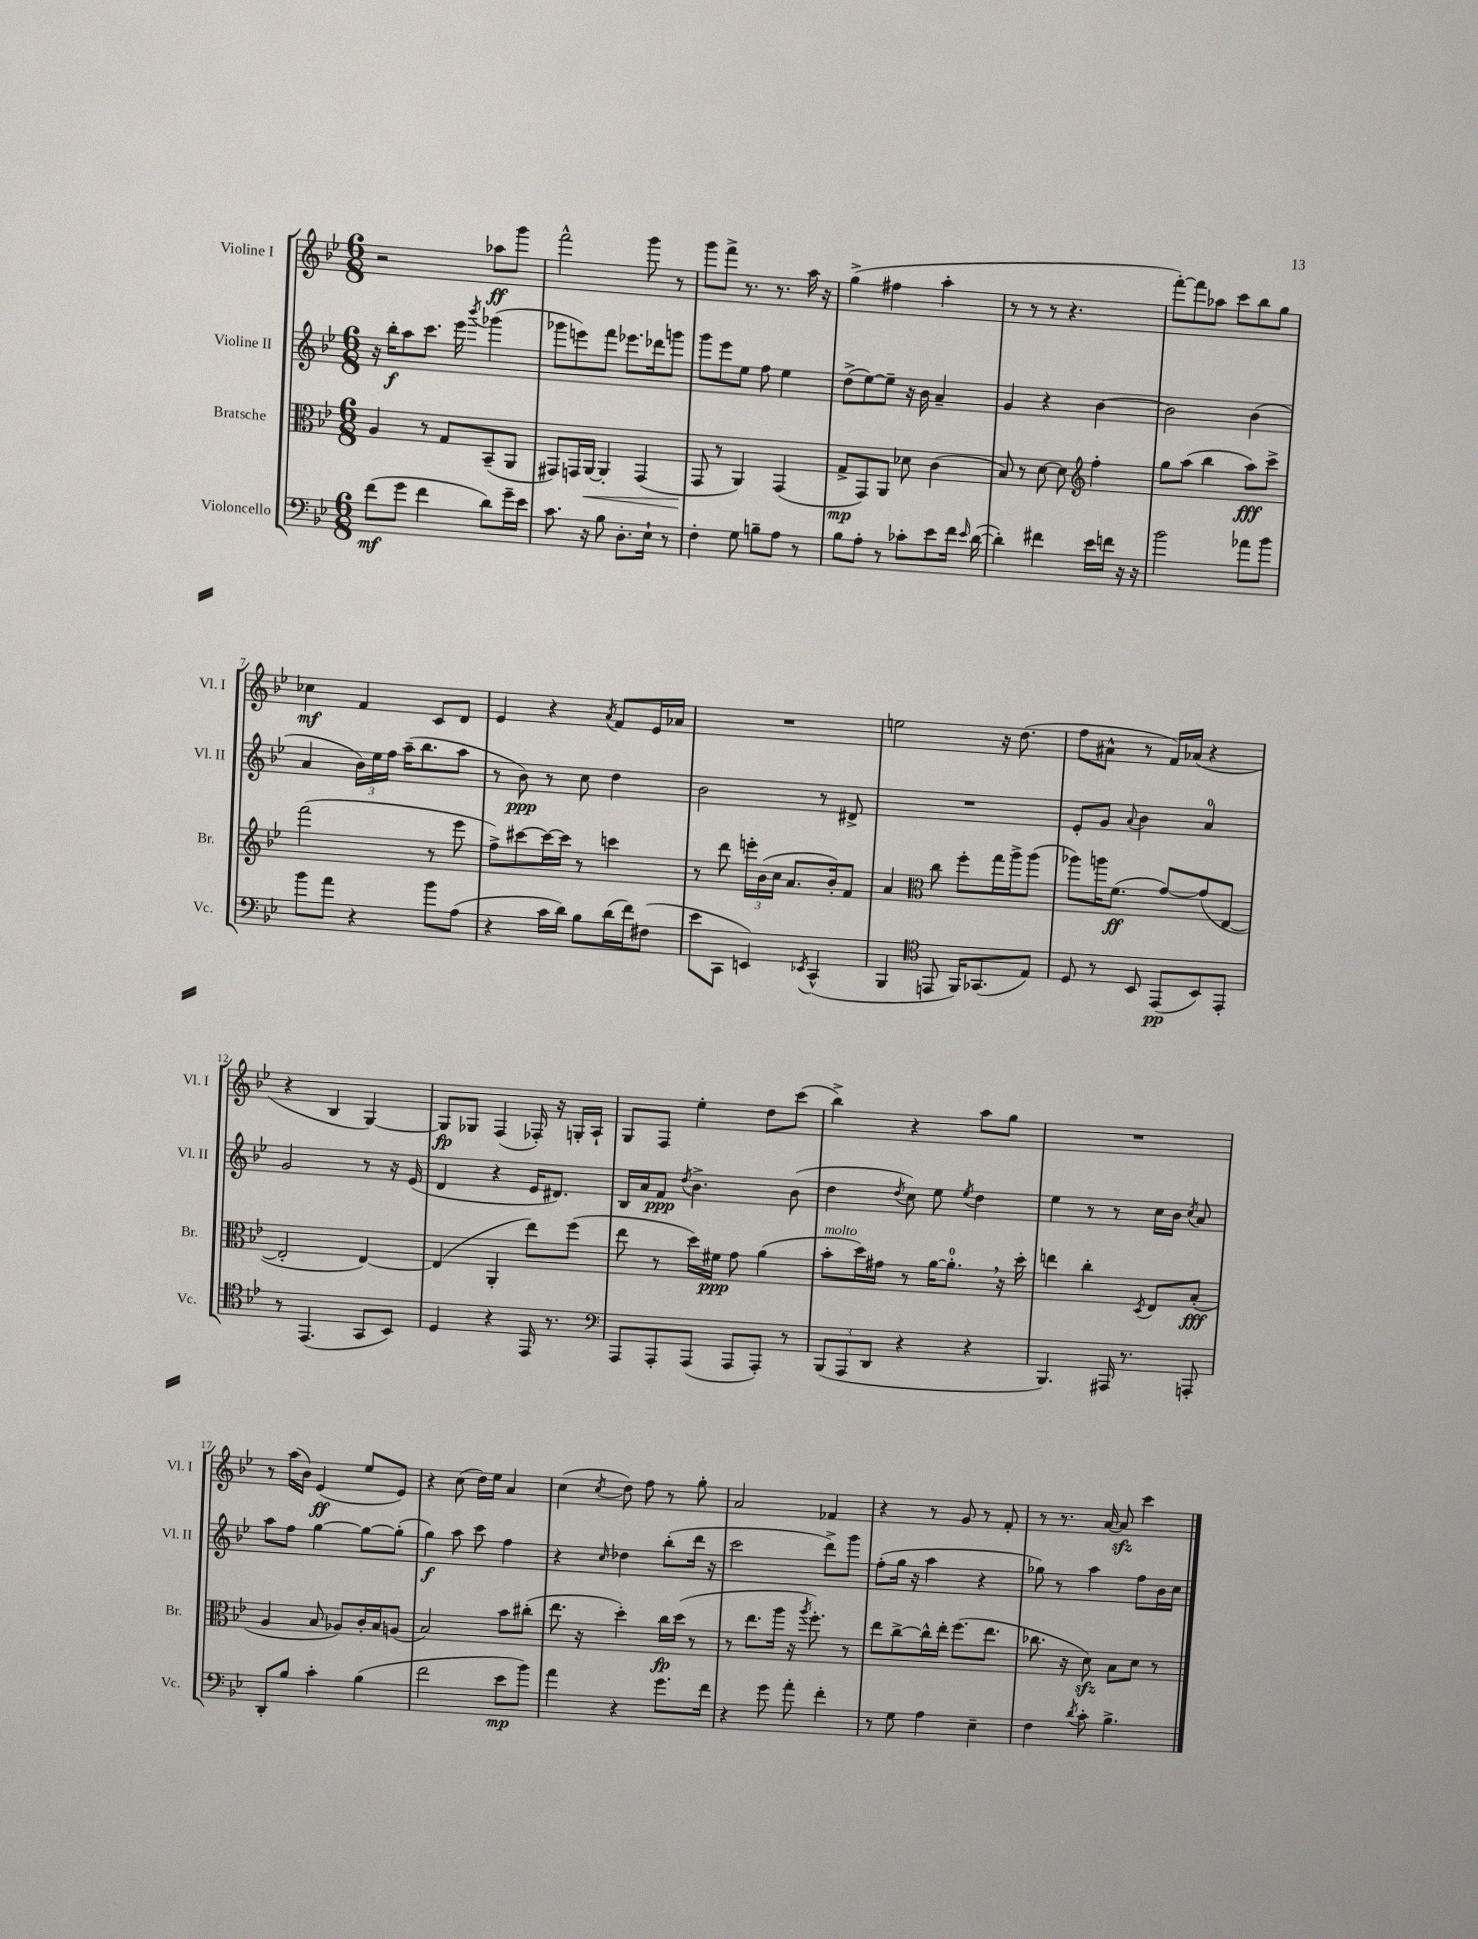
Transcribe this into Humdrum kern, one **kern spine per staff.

**kern	**kern	**kern	**kern
*staff4	*staff3	*staff2	*staff1
*clefF4	*clefC3	*clefG2	*clefG2
*k[b-e-]	*k[b-e-]	*k[b-e-]	*k[b-e-]
*M6/8	*M6/8	*M6/8	*M6/8
(8f	4A	16r	2r
.	.	16bb-'	.
8g	.	8aa	.
4f	8r	8.ccc	.
.	8G	.	.
.	.	16eee-	.
.	.	8qbbb-	.
8d)	(8BB-~	(4ggg-	8aa-
16g~	8AA	.	8ggg
16e-	.	.	.
=	=	=	=
8.c	8GG#)	8ggg-	2fff^^
.	16GG	8eee)	.
16r	[16AA	.	.
8B-	4AA']	8fff	.
8.D'	.	8.eee-	.
.	(4GG	.	8ggg
16E-`	.	16ddd-	.
8r	.	8ggg	8r
=	=	=	=
4F'	8GG	8ggg	8ggg
.	8r	8eee-	8fff^
8G	4AA)	8ee-	8.r
8B~	.	8ff	.
.	.	.	8.r
8A	(4GG	4ee-	.
8r	.	.	16aa
.	.	.	16r
=	=	=	=
8B-	8G^	(8dd^	(4gg^
8A'	8GG)	[8ee-)	.
8r	8AA	8ee-~]	4ff#
8c-'	8d-	16r	.
.	.	16b-	.
8e-	(4c	4a~	4aa'
16f	.	.	.
16qqe-	.	.	.
([16d	.	.	.
=	=	=	=
4d'])	8B-)	4g	8r
.	8r	.	8r
4f#	[8d	4r	8r
.	8d]	.	4.r
*	*clefG2	*	*
16e-	4ff'	[4b-	.
16f	.	.	.
16r	.	.	.
16r	.	.	.
=	=	=	=
2b-	8gg	2b-]	[8fff')
.	(8aa	.	8fff]
.	4bb-	.	8aa-
.	.	.	8ccc
8a-	8aa)	(4b-	8bb-
8b-	8ccc^	.	8gg
=	=	=	=
8b-	(2fff	4a	4cc-
8a	.	.	.
4r	.	24b-)	4f
.	.	24ee-	.
.	.	24ff	.
.	.	(16aa~	.
.	.	8.bb-	.
8b-	8r	.	8c
(8A	8eee-	8aa	8d
=	=	=	=
4r	8ff^)	8r	4e-
.	[8ccc#	8b-)	.
16c	16ccc#_	8r	4r
16d)	16ccc#]	.	.
8B-	8r	8cc	.
.	.	.	8qa
(16d	4ccc	4dd	8f
16f)	.	.	.
(8F#	.	.	16e-
.	.	.	16a-
=	=	=	=
8e-	8r	2b-	2.r
8CC	8ddd	.	.
4EE)	24eee'	.	.
.	(24b-	.	.
.	24cc	.	.
.	8.a	.	.
8qEE-	.	.	.
(4CC^^	.	8r	.
.	16b-')	.	.
.	8f	8d#^	.
=	=	=	=
4BBB-	4a	2.r	2ee
*clefC4	*clefC3	*	*
8EE	8cc	.	.
16FF)	8ff'	.	.
(8.GG-	.	.	.
.	16gg	.	16r
.	16aa^	.	(8.dd
8E-)	(8aa	.	.
=	=	=	=
8D	8aa-)	8e-'	8ff
8r	16aa	8g	8a#^^
.	(8.f	.	.
.	.	8qqa	.
8BB-	.	4b-	8r
(8EE-	[8g)	.	16f)
.	.	.	(16a-
8BB-)	(8g]	4a	4r
8EE-'	[8E-	.	.
=	=	=	=
8r	2E-']	2g	4r
(4.EE-	.	.	.
.	.	.	4B-
8GG	[4E-)	8r	[4G)
8BB-)	.	16r	.
.	.	(16e-	.
=	=	=	=
4D	(4E-]	4d	8G]
.	.	.	8G-
4r	4AA'	4r	(4F
16EE-	8ee-)	16e-	16F-')
8.r	.	8.d#)	16r
.	(8ff	.	16G'
.	.	.	16A`
=	=	=	=
*clefF4	*	*	*
8AAA	8ee-	16B-	8G
.	.	16a	.
8AAA'	8r	8f	8F
.	.	8qdd	.
(8AAA	16dd)	4.b-^	4ee-'
.	16f#	.	.
8AAA	8g	.	.
8AAA')	(4a	.	8dd
8r	.	(8b-	(8ccc
=	=	=	=
(12BBB-	8b-'	4dd	4bb-^)
12AAA	.	.	.
.	16dd)	.	.
12DD	.	.	.
.	16g#	.	.
.	.	8qdd	.
4r	8r	8cc)	4r
.	[16a	8ee-	.
.	8.a']	.	.
.	.	8qee-	.
4r	.	4dd	8aa
.	16r	.	8gg
.	16dd'	.	.
=	=	=	=
4.BBB-)	4ee	4ee-	2.r
.	4cc'	8r	.
16AAA#	.	8r	.
8.r	.	.	.
.	8qD	.	.
.	8E-	16cc	.
.	.	16b-	.
.	.	8qcc	.
8AAA'	(8B-'	8a	.
=	=	=	=
8DD'	4A	8aa	8r
8B-	.	8ff	(16aa
.	.	.	16b-)
4c'	8B-	[4gg	(4e-
.	8A-)	.	.
(4B-	16c'	8gg_	8ee-
.	16B-	.	.
.	(8A	(8gg']	8e-)
=	=	=	=
2f	2B-)	4gg)	4r
.	.	8aa	(8cc
.	.	8ccc	16dd)
.	.	.	16ee-
8e-	8b-	4ff	4a
8b-)	(8cc#'	.	.
=	=	=	=
4a	8.ee-	4r	(4cc
.	16r	.	.
.	.	16qqcc	8qcc
4r	4dd')	4dd-	8dd)
.	.	.	8ff
8.g	16cc	(8bb-'	8r
.	(16dd	.	.
.	8r	16ddd	8gg'
16f	.	16r	.
=	=	=	=
4r	8r	2ccc	2a
.	8.ee-	.	.
8g	.	.	.
.	16aa	.	.
8a'	16r	.	.
.	8qaa	.	.
.	8.ff')	.	.
4f'	.	8ddd^)	4f-
.	8r	8ggg	.
=	=	=	=
8r	8ee-	(8ff'	4r
8G	[8cc^	16gg	.
.	.	16r	.
4A	16cc^^]	4aa	8r
.	16ee-'	.	.
.	(8.ff	.	8g
4E-~	.	4r	8r
.	8.ee-	.	.
.	.	.	8f'
=	=	=	=
4F	8.cc-	8gg-)	8r
.	.	8r	8.r
.	16r	.	.
8qd	.	.	.
8c'	8d)	4aa	.
.	.	.	[16a
4.B-^	8B-	.	8a]
.	8d	8ff	4ccc
.	8r	16b-	.
.	.	16cc	.
==	==	==	==
*-	*-	*-	*-
